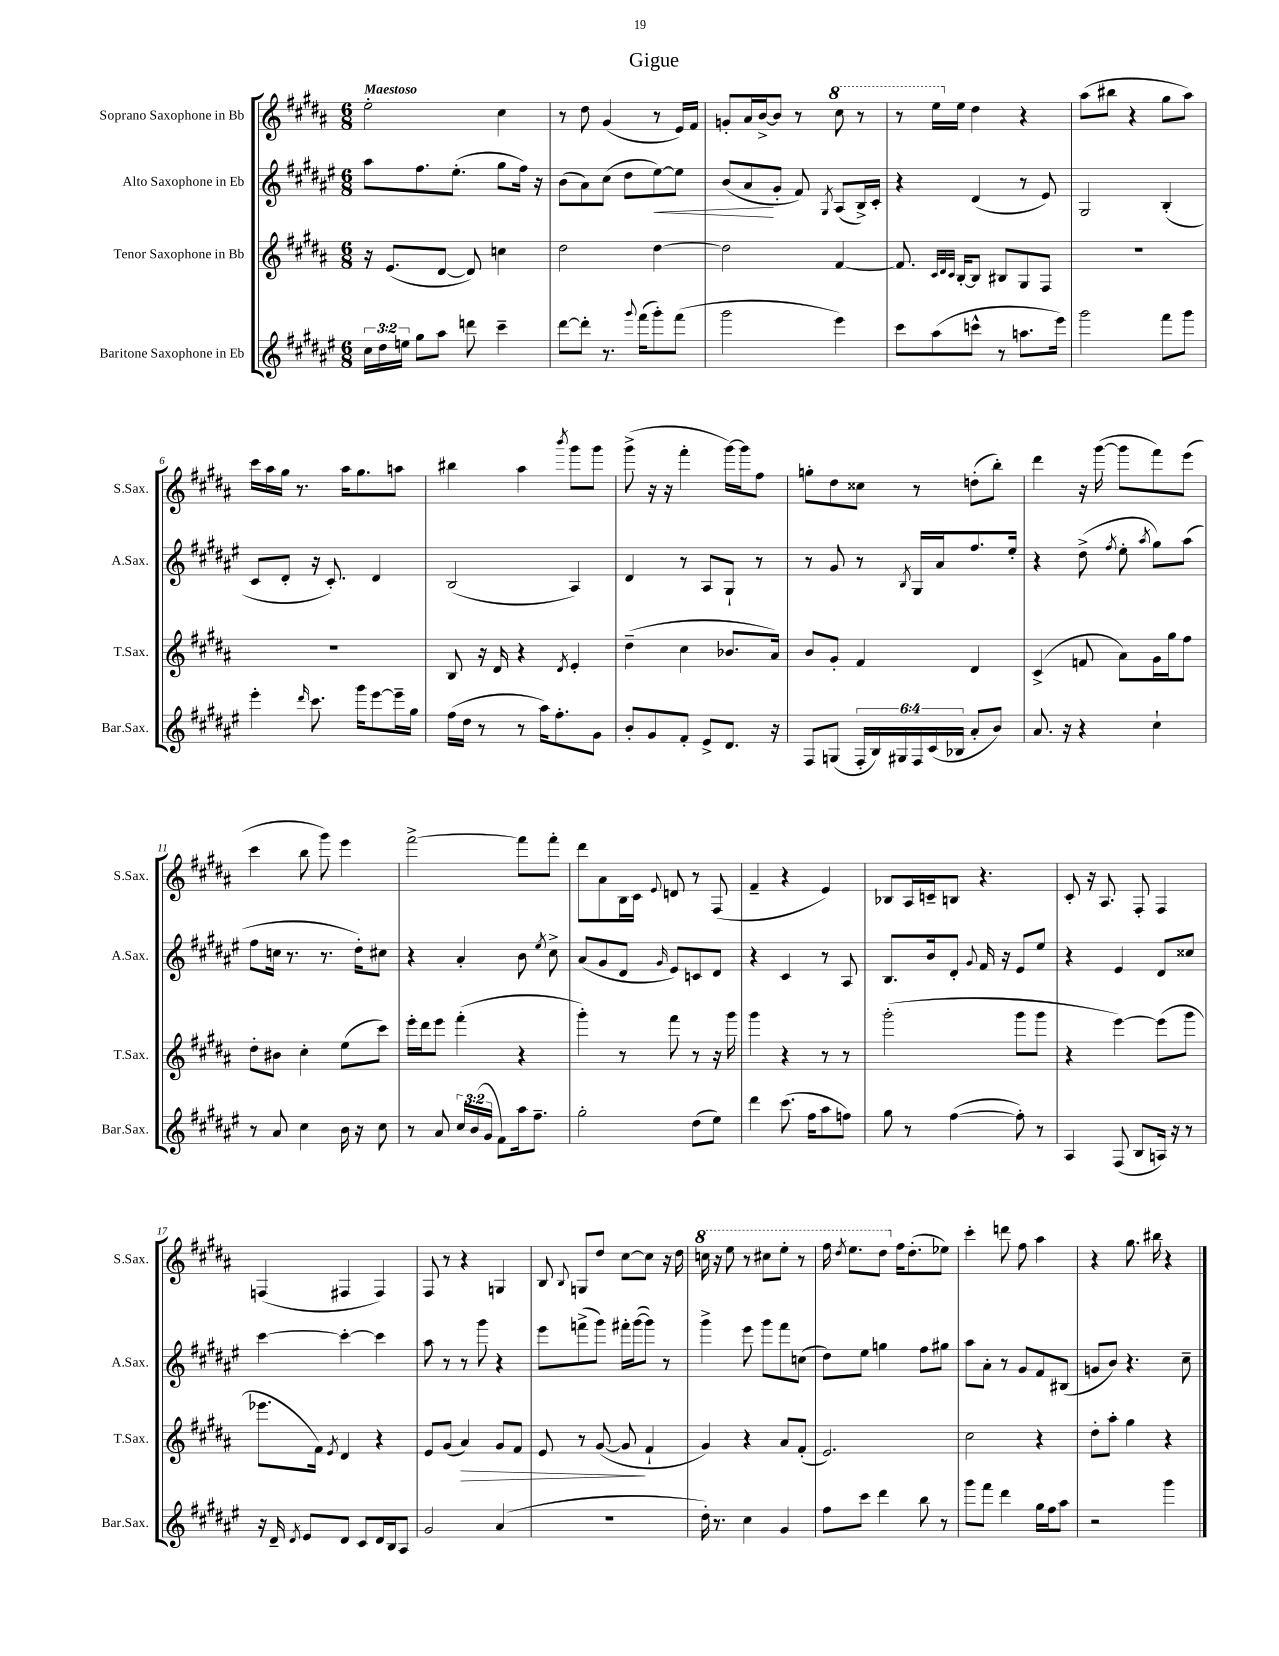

**kern	**kern	**kern	**kern
*staff4	*staff3	*staff2	*staff1
*clefG2	*clefG2	*clefG2	*clefG2
*k[f#c#g#d#a#e#]	*k[f#c#g#d#a#]	*k[f#c#g#d#a#e#]	*k[f#c#g#d#a#]
*M6/8	*M6/8	*M6/8	*M6/8
24cc#	16r	8aa#	2ee'
24dd#	.	.	.
.	(8.e	.	.
24ee	.	.	.
8gg#	.	8.ff#	.
8aa#	[8d#	.	.
.	.	(8.ee#'	.
8ddd	8d#])	.	.
4ccc#~	4cc	8gg#	4cc#
.	.	16ff#)	.
.	.	16r	.
=	=	=	=
[8ddd#	2dd#	(8b	8r
8ddd#']	.	8a#)	8dd#
8.r	.	(8cc#	(4g#
.	.	8dd#	.
8qqggg#	.	.	.
(16fff#	.	.	.
8ggg#')	[4dd#	[8ee#)	8r
(8fff#	.	8ee#]	16e)
.	.	.	16f#
=	=	=	=
2ggg#	2dd#]	(8b	8g'
.	.	8a#	16a#
.	.	.	[16b^
.	.	8g#'	8b]
.	.	8f#)	8r
.	.	8qG#	.
4eee#)	[4f#	(8A#	8ccc#
.	.	16B^)	8r
.	.	16c#'	.
=	=	=	=
8ccc#	8.f#]	4r	8r
(8aa#	.	.	16eee
.	32qqc#	.	.
.	32qqd#	.	.
.	32qqc#	.	.
.	[16B'	.	16ee
8ccc^^	8B]	(4d#	4dd#
8r	8B#	.	.
8.aa	8G#	8r	4r
.	8F#	8e#)	.
16eee#)	.	.	.
=	=	=	=
2ggg#	2.r	2G#	(8aa#
.	.	.	8bb#
.	.	.	4r
8fff#	.	(4B'	8gg#
8ggg#	.	.	8aa#)
=	=	=	=
4eee#'	2.r	8c#	16ccc#
.	.	.	16aa#
.	.	8d#'	16gg#
.	.	.	8.r
16qqddd#	.	.	.
8.ccc#	.	16r	.
.	.	8.c#')	.
.	.	.	16aa#
16ggg#	.	.	8.gg#
[8eee#	.	4d#	.
16eee#~]	.	.	8aa
16gg#	.	.	.
=	=	=	=
(16ff#	8B	(2B	4bb#
16dd#	.	.	.
8r	16r	.	.
.	16d#	.	.
8r	4r	.	4aa#
16aa#)	.	.	.
8.ff#'	.	.	.
.	8qd#	.	8qbbb
.	4e'	4A#)	8ggg#
8g#	.	.	8ggg#
=	=	=	=
8b'	(4dd#~	4d#	(8ggg#^
8g#	.	.	16r
.	.	.	16r
8f#'	4cc#	8r	4fff#'
8e#^	.	8A#	.
8.d#	8.b-	8G#`	[16ggg#)
.	.	.	16ggg#]
.	.	8r	8ff#
16r	16a#)	.	.
=	=	=	=
8F#	8b	8r	8gg'
(8G	8g#'	8g#	8dd#
24F#'	4f#	8r	8cc##
24B)	.	.	.
24G#	.	.	.
.	.	8qB	.
24F#	.	16G#	8r
(24c#	.	.	.
.	.	16a#	.
24B-	.	.	.
8a#'	4d#	8.ff#	(8dd'
8b)	.	.	8bb')
.	.	16ee#'	.
=	=	=	=
8.a#	(4c#^	4r	4ddd#
16r	.	.	.
4r	8f	(8dd#^	16r
.	.	.	([16ggg#
.	.	8qff#	.
.	8a#)	8ee#'	8ggg#]
.	.	8qaa#	.
4cc#`	16g#	8gg#)	8fff#)
.	16gg#	.	.
.	8ff#	(8aa#	(8eee
=	=	=	=
8r	8dd#'	8ff#	4ccc#
8a#	8b#	16cc	.
.	.	8.r	.
4cc#	4cc#'	.	8bb
.	.	8.r	8ggg#)
16b	(8ee	.	4eee
16r	.	16dd#')	.
8cc#	8ccc#)	8cc#	.
=	=	=	=
8r	16eee'	4r	[2fff#^
.	16ddd#	.	.
8a#	8eee	.	.
24cc#	(4fff#'	4a#'	.
(24b	.	.	.
24g#	.	.	.
8f#)	.	.	.
16aa#	4r	8b	8fff#]
8.ff#~	.	.	.
.	.	8qee#	.
.	.	8cc#^	8fff#'
=	=	=	=
2gg#'	4ggg#')	(8a#	8ddd#
.	.	8g#	8a#
.	8r	8d#	16B
.	.	.	16c#
.	.	16qqg#	8qqe
.	8fff#	8e#)	8d
(8dd#	8r	8c	8r
8ee#)	16r	8d#	(8F#
.	16ggg#	.	.
=	=	=	=
4ddd#	4ggg#	4r	4f#~
(8.ccc#	4r	4c#	4r
16ff#	.	.	.
8aa#	8r	8r	4e)
8ff)	8r	8A#	.
=	=	=	=
8gg#	(2ggg#'	8.B	8B-
8r	.	.	16A#
.	.	16b	16c~
([4ff#	.	8d#'	8B
.	.	8qqg#	.
.	.	16f#	4.r
.	.	16r	.
8ff#'])	8ggg#	8e#	.
8r	8ggg#	8ee#	.
=	=	=	=
4A#	4r	4r	8c#'
.	.	.	16r
.	.	.	8.A#
(8F#	[4eee)	4e#	.
8B	.	.	8F#'
16A)	(8eee]	8d#	4F#
16r	.	.	.
8r	8ggg#	8cc##	.
=	=	=	=
16r	8.eee-	[4ccc#	(4F
16d#~	.	.	.
8qd#	.	.	.
8e#	.	.	.
.	16f#)	.	.
.	8qe	.	.
8d#	4d#	4ccc#'_	4F#
8c#	.	.	.
16d#	4r	4ccc#]	4F#)
16B	.	.	.
8A#	.	.	.
=	=	=	=
2g#	8e	8aa#	8F#
.	(8g#	8r	8r
.	4a#)	8r	4r
.	.	8ggg#	.
(4a#	8g#	4r	4G
.	8f#	.	.
=	=	=	=
2.r	8e	8eee#	8B
.	.	.	8qqB
.	8r	(8fff^	8G
.	([8g#	8ggg#)	8dd#
.	8g#]	16fff#'	[8cc#
.	.	([16ggg#	.
.	4f#`	8ggg#])	8cc#]
.	.	8r	16r
.	.	.	16dd#
=	=	=	=
16dd#')	4g#)	4ggg#^	16ccc
8.r	.	.	16r
.	.	.	8eee
4cc#	4r	8eee#	8r
.	.	8ggg#	8ccc#
4g#	8a#	8fff#	8eee'
.	(8f#'	(8cc	8r
=	=	=	=
8ff#	2.e)	8dd#)	16fff#
.	.	.	8qddd#
.	.	.	8.eee
8ccc#	.	8ee#	.
4ddd#	.	4gg	8ddd#
.	.	.	16ff#
.	.	.	(8.dd#'
8bb	.	8ff#	.
8r	.	8gg#	8ee-)
=	=	=	=
8ggg#	2cc#	8aa#	4ccc#'
8fff#	.	8a#'	.
4ddd#	.	8r	8ddd
.	.	8g#	8ff#
16gg#	4r	8f#	4aa#
16ff#	.	.	.
8aa#	.	(8B#	.
=	=	=	=
2r	8dd#'	8g	4r
.	8aa#'	8b)	.
.	4gg#	4.r	8.gg#
.	.	.	16bb#
4ggg#	4r	.	4r
.	.	8cc#~	.
==	==	==	==
*-	*-	*-	*-
